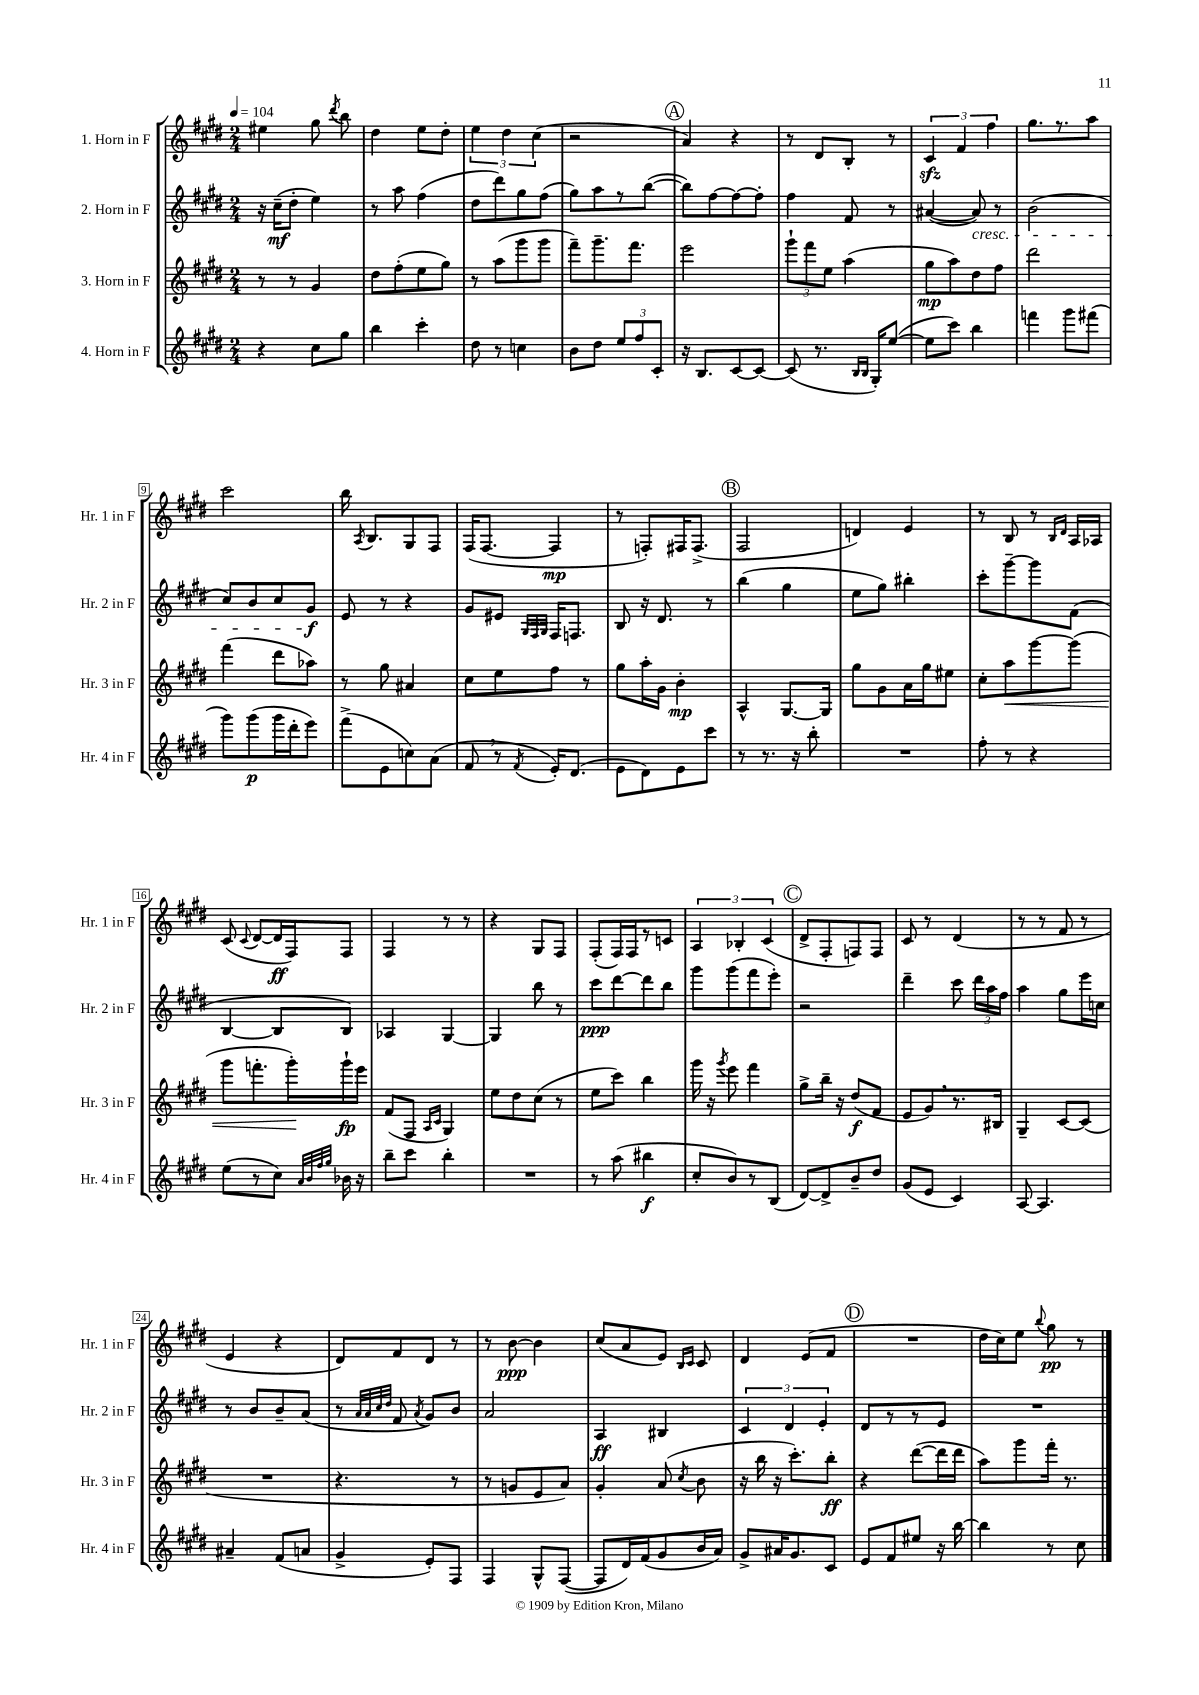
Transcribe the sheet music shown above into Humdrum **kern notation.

**kern	**kern	**kern	**kern
*staff4	*staff3	*staff2	*staff1
*clefG2	*clefG2	*clefG2	*clefG2
*k[f#c#g#d#]	*k[f#c#g#d#]	*k[f#c#g#d#]	*k[f#c#g#d#]
*M2/4	*M2/4	*M2/4	*M2/4
*MM104	*MM104	*MM104	*MM104
4r	8r	16r	4ee#\
.	.	(16cc#~\LK	.
.	8r	8dd#'\J	.
8cc#\L	4g#/	4ee\)	8gg#\
.	.	.	8qddd#/
8gg#\J	.	.	8bb\
=	=	=	=
4bb\	8dd#\L	8r	4dd#\
.	(8ff#'\	8aa\	.
4ccc#'\	8ee\	(4ff#\	8ee\L
.	8gg#\J)	.	8dd#'\J
=	=	=	=
8dd#\	8r	8dd#\L	6ee\
8r	(8aa\L	8ddd#\)	.
.	.	.	6dd#\
4cc\	8ggg#\	8gg#\	.
.	.	.	(6cc#\
.	8ggg#\J	(8ff#\J	.
=	=	=	=
8b\L	8fff#~\L)	8gg#\L)	2r
8dd#\J	8.ggg#~\	8aa\	.
12ee/L	.	8r	.
.	8.fff#\J	.	.
12ff#/	.	.	.
.	.	([8bb\J	.
12c#'/J	.	.	.
=	=	=	=
16r	2eee\	8bb\]L)	4a/)
8.B/L	.	.	.
.	.	[8ff#\	.
[8c#/	.	8ff#\_	4r
8c#/_J	.	8ff#'\]J	.
=	=	=	=
(8c#/]	12ggg#`\L	4ff#\	8r
.	12fff#\	.	.
8.r	.	.	8d#/L
.	12ee\J	.	.
.	(4aa\	8f#/	8B'/J
16qqB/LL	.	.	.
16qqB/JJ	.	.	.
16G#'/LK)	.	.	.
([8ee/J	.	8r	8r
=	=	=	=
8ee\]L	8gg#\L	([4a#/	6c#/
8ccc#\J)	8aa\)	.	.
.	.	.	6f#/
4bb\	8dd#\	8a#/])	.
.	.	.	6ff#\
.	8ff#\J	8r	.
=	=	=	=
4fff\	2ddd#\	(2b\	8.gg#\L
.	.	.	8.r
8ggg#\L	.	.	.
(8fff#\J	.	.	8aa\J
=	=	=	=
8ggg#\L)	(4fff#\	8cc#/L)	2ccc#\
(8ggg#\	.	8b/	.
16ggg#\L	8ddd#\L	8cc#/	.
16ddd#'\J	.	.	.
8eee\J)	8aa-\J)	8g#/J	.
=	=	=	=
(8fff#^\L	8r	8e/	16bb\
.	.	.	8qA/
.	.	.	8.B/L
8e\	8gg#\	8r	.
8cc\)	4a#/	4r	8G#/
(8a\J	.	.	8F#/J
=	=	=	=
8f#/	8cc#\L	8g#/L	(16F#/LK
.	.	.	[8.F#/J
8r	8ee\	8e#/J	.
.	.	32qqG#/LLL	.
.	.	32qqF#/	.
8qf#/	.	32qqG#/JJJ	.
16e'/LK)	8ff#\J	16F#/LK	4F#/]
(8.d#/J	.	8.F/J	.
.	8r	.	.
=	=	=	=
8e\L	8gg#\L	8B/	8r
8d#\)	16aa'\L	16r	8F'/L)
.	16g#\JJ	8.d#/	.
8e\	4b'\	.	16F#/K
.	.	.	(8.F#^/J
8ccc#\J	.	8r	.
=	=	=	=
8r	4A^^/	(4bb\	2F#/
8.r	.	.	.
.	[8.G#/L	4gg#\	.
16r	.	.	.
8bb'\	.	.	.
.	16G#/]Jk	.	.
=	=	=	=
2r	8gg#\L	8ee\L	4d/)
.	8g#\	8gg#\J)	.
.	16a\L	4bb#'\	4e/
.	16gg#\J	.	.
.	8ee#\J	.	.
=	=	=	=
8ff#'\	8cc#'\L	8ccc#'\L	8r
8r	8aa\	[8ggg#~\	8B/
4r	[8ggg#\	8ggg#\]	8r
.	.	.	16qqB/LL
.	.	.	16qqd#/JJ
.	(8ggg#\]J	(8f#\J	16A/LL
.	.	.	16A-/JJ
=	=	=	=
(8ee\L	8ggg#\L	[4B/	(8c#/
.	.	.	8qqc#/
8r	8.fff'\	.	[8d#/L
8cc#\J)	.	8B/]L	16d#/]L
.	16ggg#'\L)	.	16F#/J)
32qqa/LLL	.	.	.
32qqb/	.	.	.
32qqff#/	.	.	.
32qqgg#/JJJ	.	.	.
16b-\	16ggg#`\	8B/J)	8F#/J
16r	16eee\JJ	.	.
=	=	=	=
8bb~\L	(8f#/L	4A-/	4F#/
8ccc#\J	8F#/J	.	.
.	16qqA/LL	.	.
.	16qqc#/JJ	.	.
4bb'\	4G#/)	[4G#/	8r
.	.	.	8r
=	=	=	=
2r	8ee\L	4G#/]	4r
.	8dd#\	.	.
.	(8cc#\J	8bb\	8G#/L
.	8r	8r	8F#/J
=	=	=	=
8r	8ee\L	8ccc#\L	(8F#'/L
(8aa\	8ccc#\J)	[8ddd#\	16F#/L)
.	.	.	16F#/J
4bb#\	4bb\	8ddd#\]	8r
.	.	8bb\J	8c/J
=	=	=	=
8cc#'/L	16ggg#\	8ggg#\L	6A/
.	16r	.	.
.	8qggg#/	.	.
8b/)	8eee\	(8ggg#\	.
.	.	.	6B-'/
8r	4fff#\	8fff#\	.
.	.	.	(6c#/
(8B/J	.	8eee'\J)	.
=	=	=	=
[8d#/L)	8gg#^\L	2r	8d#^/L
8d#^/]	16bb~\Jk	.	8F#'/
.	16r	.	.
8b~/	(8dd#/L	.	8F/)
8dd#/J	8f#/J	.	8F/J
=	=	=	=
(8g#/L	8e/L	4ddd#~\	8c#/
8e/J	8g#/)	.	8r
4c#/)	8.r	8ccc#\	(4d#/
.	.	24ddd#\LL	.
.	.	24aa\	.
.	16B#/Jk	.	.
.	.	24ff#\JJ	.
=	=	=	=
[8A/	4G#~/	4aa\	8r
4.A/]	.	.	8r
.	[8c#/L	8gg#\L	8f#/
.	(8c#/]J	16eee\L	8r
.	.	16cc\JJ	.
=	=	=	=
4a#~/	2r	8r	4e/
.	.	8b/L	.
(8f#/L	.	8b~/	4r
8a/J	.	(8a/J	.
=	=	=	=
4g#^/	4.r	8r	8d#/L)
.	.	32qqa/LLL	.
.	.	32qqa/	.
.	.	32qqcc#/	.
.	.	32qqdd#/JJJ	.
.	.	8f#/	8f#/
.	.	8qa/	.
8e'/L)	.	8g#/L)	8d#/J
8F#/J	8r	8b/J	8r
=	=	=	=
4F#/	8r	2a/	8r
.	8g/L	.	[8b\
8G#^^/L	8e/	.	4b\]
([8F#/J	8a/J)	.	.
=	=	=	=
8F#/]L	4g#'/	4A/	(8cc#/L
16d#/L)	.	.	8a/
(16f#/J	.	.	.
8g#/	(8a/	4B#/	8e/J)
.	.	.	16qqB/LL
.	8qcc#/	.	16qqc#/JJ
16b/L	8b\	.	8c#/
16a/JJ)	.	.	.
=	=	=	=
8g#^/L	16r	6c#/	4d#/
.	16bb\	.	.
16a#/K	16r	.	.
.	.	6d#/	.
8.g#/	8.ccc#'\L)	.	.
.	.	.	(8e/L
.	.	6e'/	.
8c#/J	8bb'\J	.	8f#/J
=	=	=	=
8e/L	4r	8d#/L	2r
8f#/	.	8r	.
8ee#/J	([8ddd#\L	8r	.
16r	16ddd#\]L	8e/J	.
[16bb\	16ddd#\JJ	.	.
=	=	=	=
4bb\]	8aa\L)	2r	16dd#\LL
.	.	.	16cc#\J)
.	8ggg#\	.	8ee\J
.	.	.	8qqbb/
8r	16fff#'\Jk	.	8gg#\
.	8.r	.	.
8cc#\	.	.	8r
==	==	==	==
*-	*-	*-	*-
